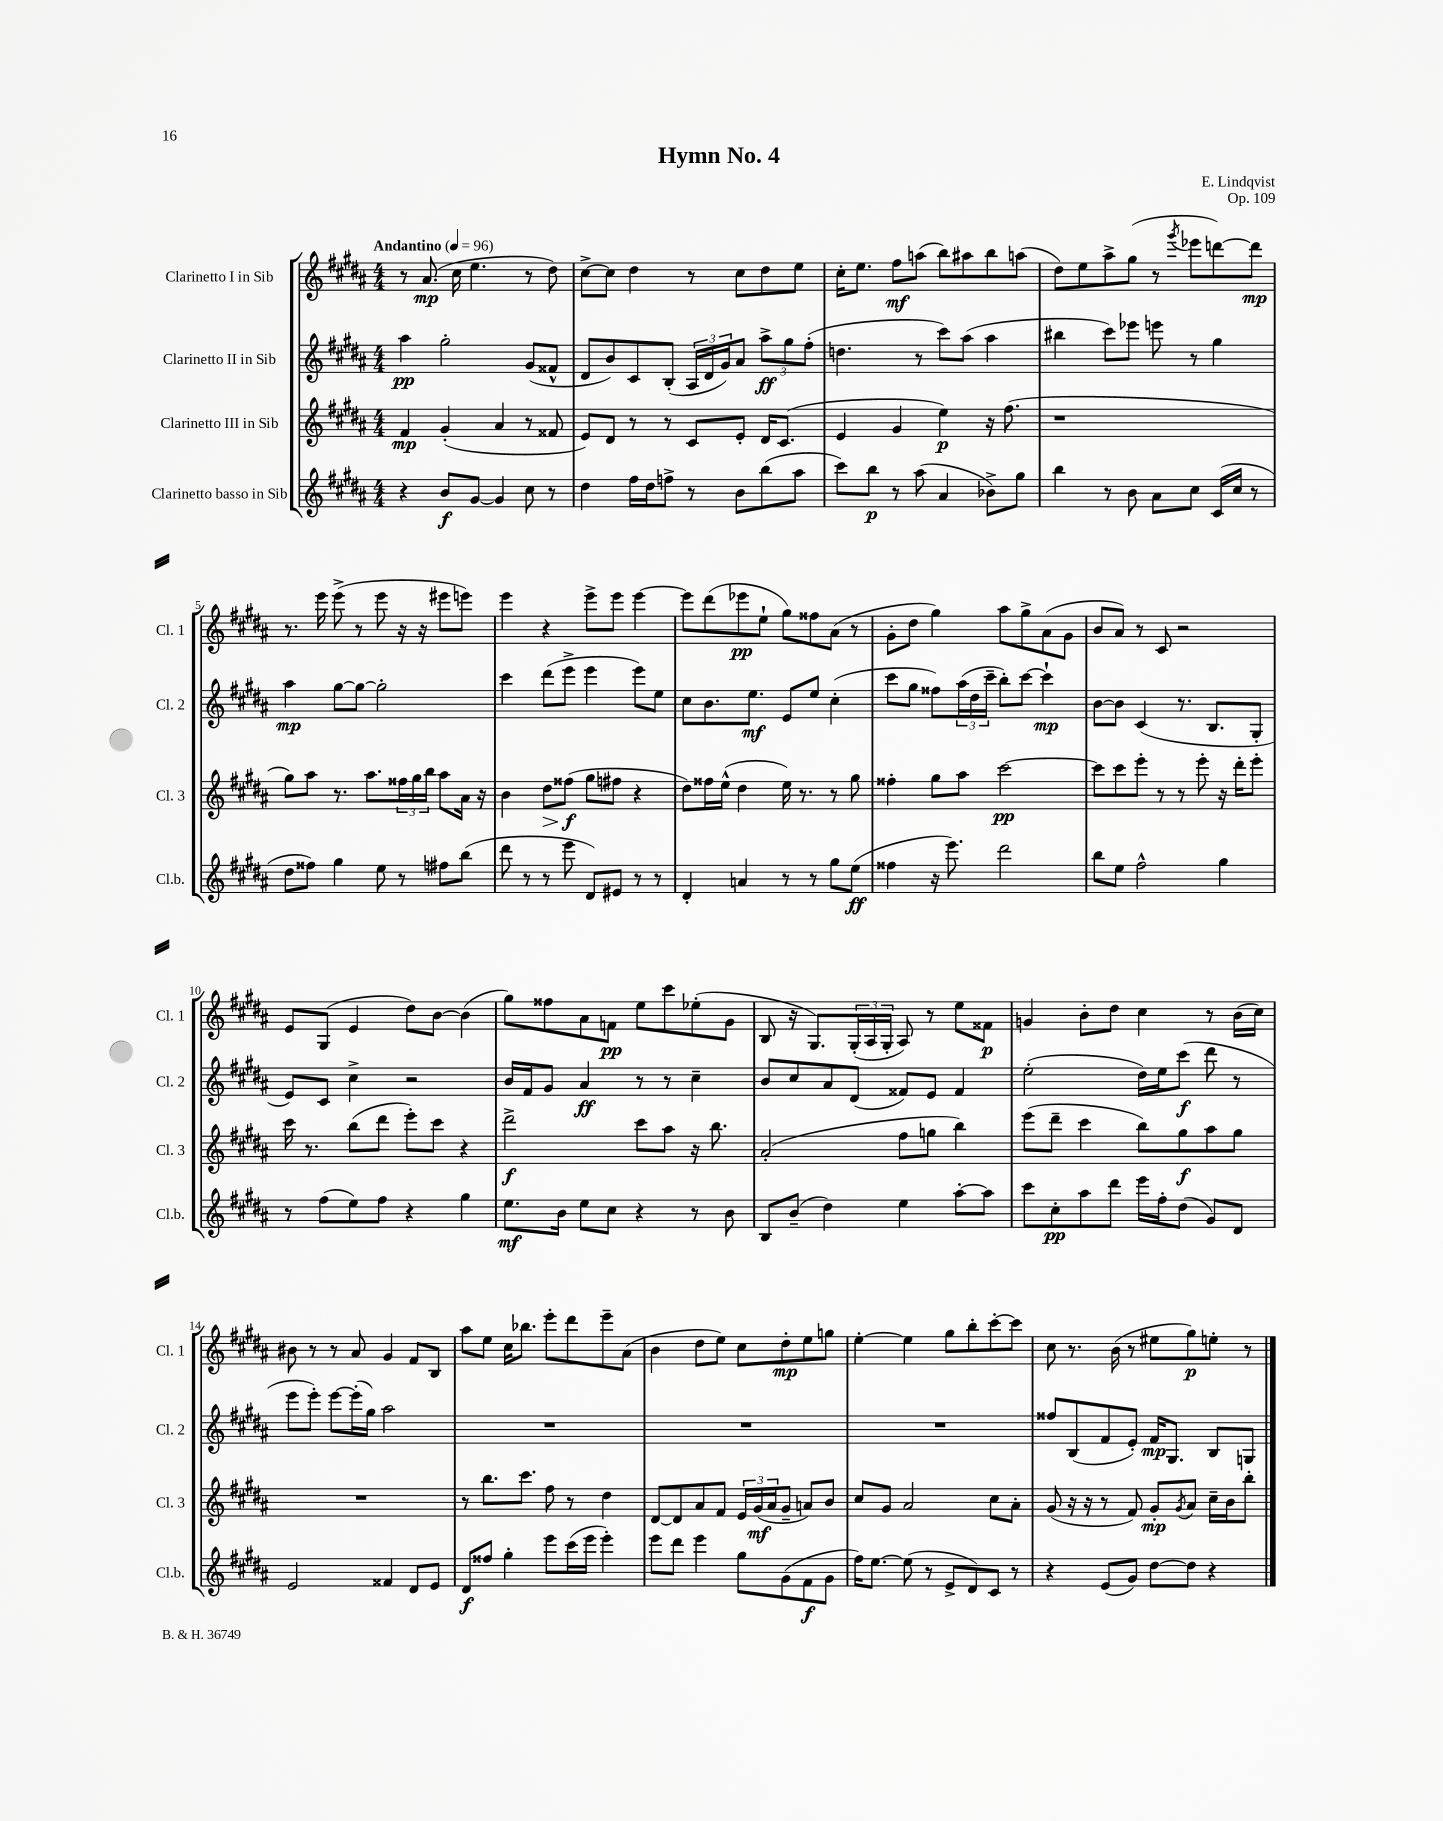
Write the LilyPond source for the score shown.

\header { title = "Hymn No. 4" composer = "E. Lindqvist" opus = "Op. 109" }
<<
\new StaffGroup <<
\new Staff = "s0" \with { instrumentName = "Clarinetto I in Sib" shortInstrumentName = "Cl. 1" } {
    \clef treble \key b \major \numericTimeSignature \time 4/4 \tempo "Andantino" 4 = 96
    r8 ais'8.\mp( cis''16 e''4. r8 dis''8) |
    cis''8~-> cis''8 dis''4 r8 cis''8 dis''8 e''8 |
    cis''16-. e''8. fis''8\mf a''8( b''8) ais''8 b''8 a''8( |
    dis''8) e''8 ais''8-> gis''8( r8 \acciaccatura { gis'''8 } ees'''8 d'''8~) d'''8\mp |
    r8. e'''16 e'''8->( r8 e'''8 r16 r16 eis'''8 e'''8) |
    e'''4 r4 e'''8-> e'''8 e'''4~ |
    e'''8 dis'''8( ees'''8\pp e''8-! gis''8) fisis''8 ais'8( r8 |
    gis'8-. dis''8 gis''4) ais''8 gis''8-> ais'8( gis'8 |
    b'8 ais'8) r8 cis'8 r2 |
    e'8 gis8( e'4 dis''8) b'8~ b'4( |
    gis''8) fisis''8 ais'8 f'8\pp e''8 cis'''8 ees''8-.( gis'8 |
    b8 r16 gis8.) \tuplet 3/2 { gis16-.( ais16 gis16-. } ais8) r8 e''8 fisis'8\p |
    g'4 b'8-. dis''8 cis''4 r8 b'16( cis''16) |
    bis'8 r8 r8 ais'8 gis'4 fis'8 b8 |
    ais''8 e''8 cis''16 bes''8. e'''8-. dis'''8 e'''8-- ais'8( |
    b'4 dis''8 e''8) cis''8 dis''8-.\mp e''8 g''8 |
    e''4~-. e''4 gis''8 b''8-. cis'''8~-. cis'''8 |
    cis''8 r8. b'16( r8 eis''8 gis''8\p) e''8-. r8 \bar "|." |
}
\new Staff = "s1" \with { instrumentName = "Clarinetto II in Sib" shortInstrumentName = "Cl. 2" } {
    \clef treble \key b \major \numericTimeSignature \time 4/4
    ais''4\pp gis''2-. gis'8( fisis'8-^ |
    dis'8 b'8) cis'8 b8-.( \tuplet 3/2 { ais16 dis'16 gis'16) } ais'8 \tuplet 3/2 { ais''8->\ff gis''8 fis''8-.( } |
    d''4. r8 cis'''8) ais''8( ais''4 |
    bis''4 cis'''8) ees'''8 e'''8 r8 gis''4 |
    ais''4\mp gis''8~ gis''8~ gis''2-. |
    cis'''4 dis'''8( e'''8-> e'''4 e'''8) e''8 |
    cis''8 b'8. e''8.\mf e'8 e''8 cis''4-.( |
    cis'''8 gis''8 fisis''8) \tuplet 3/2 { ais''16( dis''16 cis'''16-- } b''8-.) cis'''8~ cis'''4-!\mp |
    b'8~ b'8 cis'4( r8. b8. gis8-. |
    e'8) cis'8 cis''4-> r2 |
    b'16 fis'16 gis'8 ais'4\ff r8 r8 cis''4-- |
    b'8 cis''8 ais'8 dis'8( fisis'8) e'8 fisis'4 |
    e''2-.( dis''16) e''16 cis'''8\f( dis'''8 r8 |
    e'''8 e'''8-.) e'''8~ e'''16-.( gis''16) ais''2 |
    R1 |
    R1 |
    R1 |
    fisis''8 b8( fis'8 e'8-.) fis'16\mp gis8. b8 g8 \bar "|." |
}
\new Staff = "s2" \with { instrumentName = "Clarinetto III in Sib" shortInstrumentName = "Cl. 3" } {
    \clef treble \key b \major \numericTimeSignature \time 4/4
    fis'4\mp gis'4-.( ais'4 r8 fisis'8 |
    e'8) dis'8 r8 r8 cis'8 e'8-. dis'16 cis'8.( |
    e'4 gis'4 e''4\p) r16 fis''8.( |
    r1 |
    gis''8) ais''8 r8. ais''8. \tuplet 3/2 { fisis''16 gis''16 b''16 } ais''8 ais'16 r16 |
    b'4 dis''8\> fisis''8\f\!( gis''8 fis''8 r4 |
    dis''8) fisis''16 e''16-^( dis''4 e''16) r8. r8 gis''8 |
    fisis''4-. gis''8 ais''8 cis'''2~\pp |
    cis'''8 cis'''8 e'''8-. r8 r8 e'''8-. r16 dis'''16-. e'''8-. |
    cis'''16 r8. b''8( dis'''8 e'''8-.) cis'''8 r4 |
    dis'''2->\f cis'''8 ais''8 r16 b''8. |
    ais'2-.( fis''8 g''8 b''4) |
    e'''8( dis'''8-- cis'''4 b''8) gis''8\f ais''8 gis''8 |
    R1 |
    r8 b''8. cis'''8. fis''8 r8 dis''4 |
    dis'8~ dis'8 ais'8 fis'8 \tuplet 3/2 { e'16 gis'16\mf( ais'16 } gis'8-- a'8) b'8 |
    cis''8 gis'8 ais'2 cis''8 ais'8-. |
    gis'8( r16 r16 r8 fis'8) gis'8-.\mp \acciaccatura { gis'8 } ais'8 cis''16-- b'16 b''8-. \bar "|." |
}
\new Staff = "s3" \with { instrumentName = "Clarinetto basso in Sib" shortInstrumentName = "Cl.b." } {
    \clef treble \key b \major \numericTimeSignature \time 4/4
    r4 b'8\f gis'8~ gis'4 cis''8 r8 |
    dis''4 fis''16 dis''16 f''8-> r8 b'8 b''8( ais''8 |
    cis'''8) b''8\p r8 ais''8( ais'4 bes'8->) gis''8 |
    b''4 r8 b'8 ais'8 cis''8 cis'16( cis''16 r8 |
    dis''8 fisis''8) gis''4 e''8 r8 fis''8 b''8( |
    dis'''8 r8 r8 e'''8 dis'8) eis'8 r8 r8 |
    dis'4-. a'4 r8 r8 gis''8 e''8\ff( |
    fisis''4 r16 e'''8.) dis'''2 |
    b''8 e''8 fis''2-^ gis''4 |
    r8 fis''8( e''8) fis''8 r4 gis''4 |
    e''8.\mf b'16 e''8 cis''8 r4 r8 b'8 |
    b8 b'8--( dis''4) e''4 ais''8~-. ais''8 |
    cis'''8 cis''8-.\pp ais''8 dis'''8 e'''16 fis''16-. dis''8( gis'8) dis'8 |
    e'2 fisis'4 dis'8 e'8 |
    dis'8\f fisis''8 gis''4-. e'''8 cis'''16( e'''16 e'''4-.) |
    e'''8 dis'''8 e'''4 gis''8 gis'8( fis'8\f gis'8 |
    fis''16) e''8.~ e''8( r8 e'8-> dis'8) cis'8 r8 |
    r4 e'8( gis'8) dis''8~ dis''8 r4 \bar "|." |
}
>>
>>
